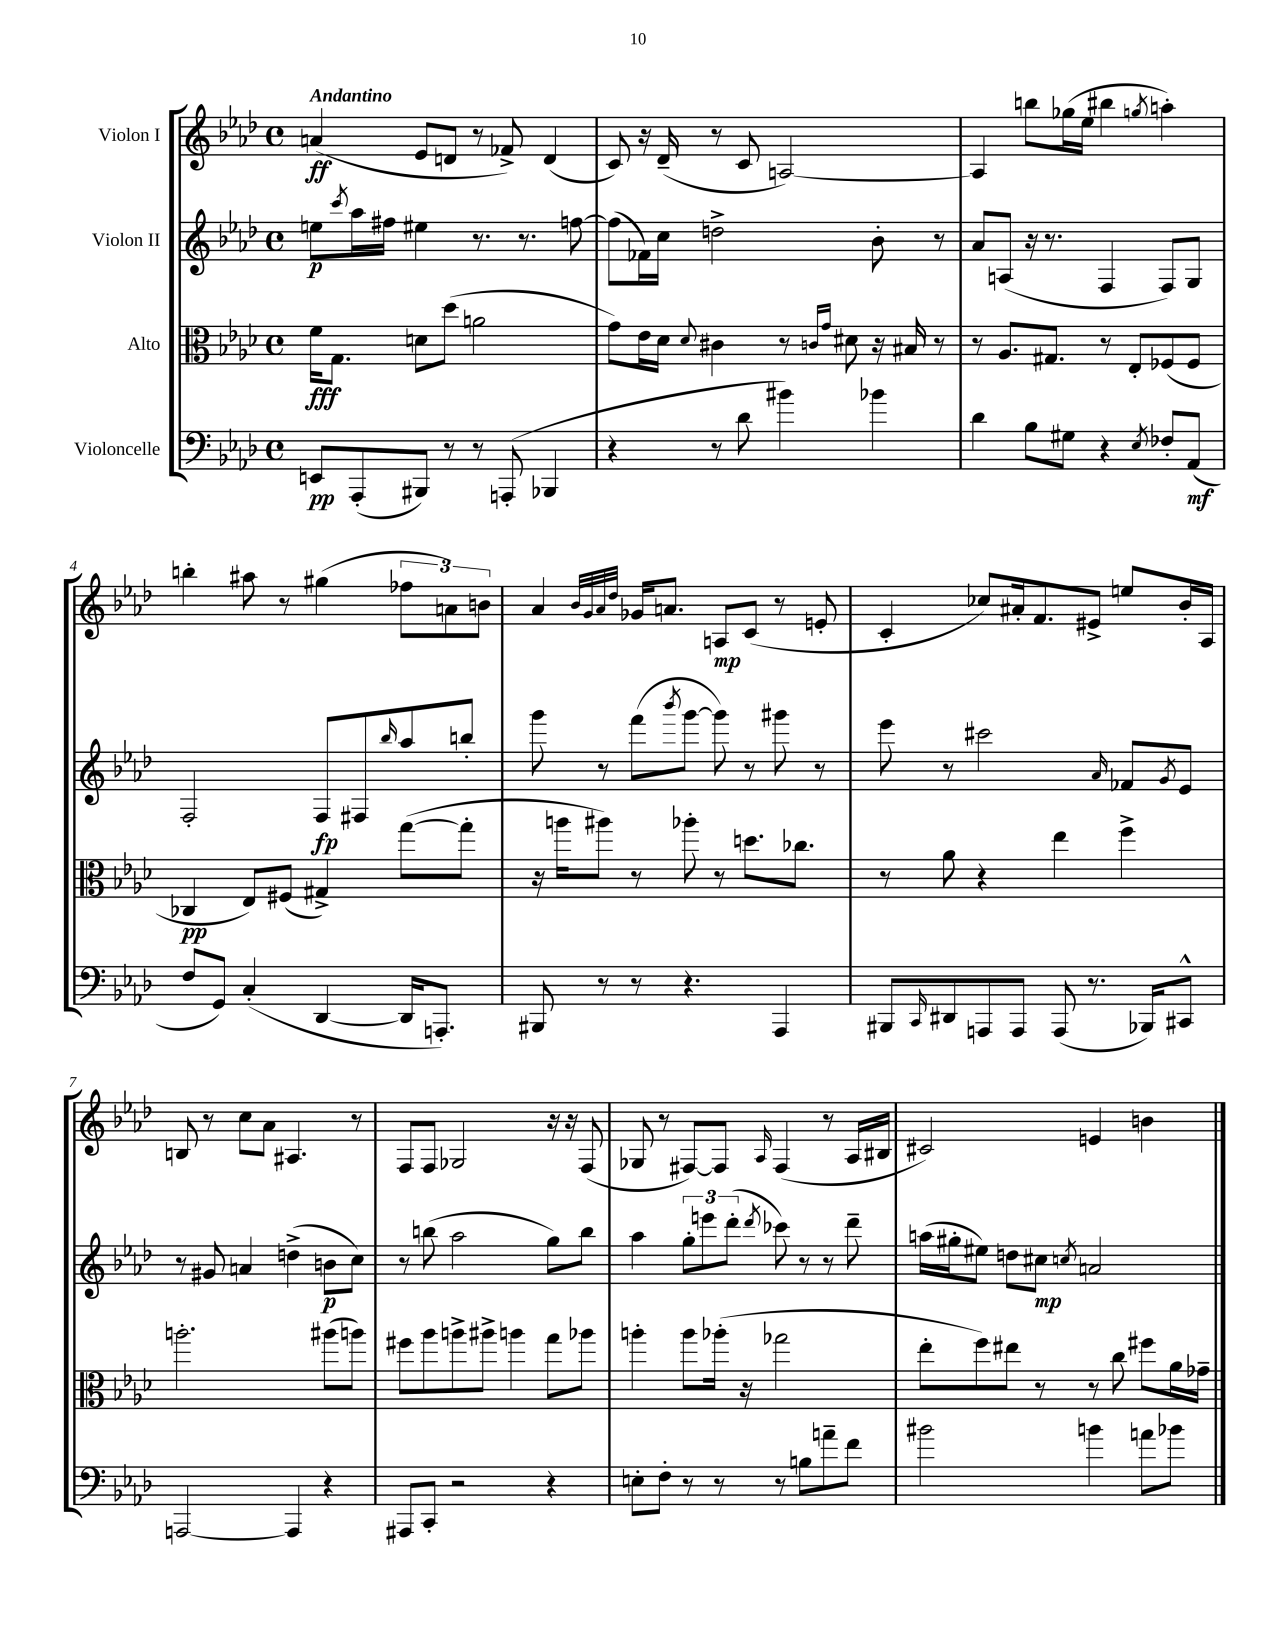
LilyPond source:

<<
\new StaffGroup <<
\new Staff = "s0" \with { instrumentName = "Violon I" } {
    \clef treble \key aes \major \defaultTimeSignature \time 4/4 \tempo "Andantino"
    a'4\ff( ees'8 d'8 r8 fes'8->) d'4( |
    c'8) r16 des'16--( r8 c'8 a2~) |
    a4 b''8 ges''16( ees''16 bis''4 \acciaccatura { g''8 } a''4-.) |
    b''4-. ais''8 r8 gis''4( \tuplet 3/2 { fes''8 a'8) b'8 } |
    aes'4 \grace { bes'32 g'32 aes'32 des''32 } ges'16 a'8. a8\mp c'8( r8 e'8-. |
    c'4-. ces''8) ais'16-. f'8. eis'8-> e''8 bes'16-. aes16 |
    b8 r8 c''8 aes'8 ais4. r8 |
    f8 f8 ges2 r16 r16 f8( |
    ges8 r8 fis8~) fis8 \grace { aes16 } fis4( r8 aes16 bis16 |
    cis'2) e'4 b'4 \bar "|." |
}
\new Staff = "s1" \with { instrumentName = "Violon II" } {
    \clef treble \key aes \major \defaultTimeSignature \time 4/4
    e''8\p \acciaccatura { c'''8 } aes''16 fis''16 eis''4 r8. r8. f''8~ |
    f''8( fes'16) c''16 d''2-> bes'8-. r8 |
    aes'8 a8( r16 r8. f4 f8) g8 |
    f2-. f8\fp fis8 \grace { bes''16 } aes''8 b''8-. |
    g'''8 r8 f'''8( \acciaccatura { bes'''8 } g'''8~ g'''8) r8 gis'''8 r8 |
    ees'''8 r8 cis'''2 \grace { aes'16 } fes'8 \acciaccatura { g'8 } ees'8 |
    r8 gis'8 a'4 d''4->( b'8\p c''8) |
    r8 b''8( aes''2 g''8) b''8 |
    aes''4 \tuplet 3/2 { g''8-. e'''8 des'''8-.( } \acciaccatura { des'''8 } ces'''8) r8 r8 des'''8-- |
    a''16( gis''16-. eis''8) d''8 cis''8\mp \acciaccatura { c''8 } a'2 \bar "|." |
}
\new Staff = "s2" \with { instrumentName = "Alto" } {
    \clef alto \key aes \major \defaultTimeSignature \time 4/4
    f'16\fff g8. d'8 des''8( a'2 |
    g'8) ees'16 des'16 \appoggiatura { des'8 } cis'4 r8 \grace { c'16 g'16 } dis'8 r16 bis16 r8 |
    r8 aes8. gis8. r8 ees8-. fes8( fes8 |
    ces4\pp ees8) fis8( gis4->) g''8~( g''8-. |
    r16 a''16 ais''8) r8 aes''8-. r8 d''8. ces''8. |
    r8 aes'8 r4 ees''4 f''4-> |
    a''2.-. ais''8( a''8) |
    fis''8 aes''8 a''8-> ais''8-> a''4 g''8 aes''8 |
    a''4-. a''8 aes''16-.( r16 ges''2 |
    ees''8-. f''8) eis''8 r8 r8 c''8 fis''8 aes'16 ges'16-- \bar "|." |
}
\new Staff = "s3" \with { instrumentName = "Violoncelle" } {
    \clef bass \key aes \major \defaultTimeSignature \time 4/4
    e,8\pp aes,,8-.( bis,,8) r8 r8 a,,8-.( bes,,4 |
    r4 r8 des'8 bis'4) bes'4 |
    des'4 bes8 gis8 r4 \acciaccatura { ees8 } fes8-. aes,8\mf( |
    f8 g,8) c4-.( des,4~ des,16 a,,8.-.) |
    bis,,8 r8 r8 r4. aes,,4 |
    bis,,8 \grace { c,16 } dis,8 a,,8 a,,8 a,,8( r8. bes,,16) cis,8-^ |
    a,,2~ a,,4 r4 |
    ais,,8 c,8-. r2 r4 |
    e8-. f8-. r8 r8 r8 b8 a'8-- f'8 |
    bis'2 b'4 a'8 bes'8 \bar "|." |
}
>>
>>
